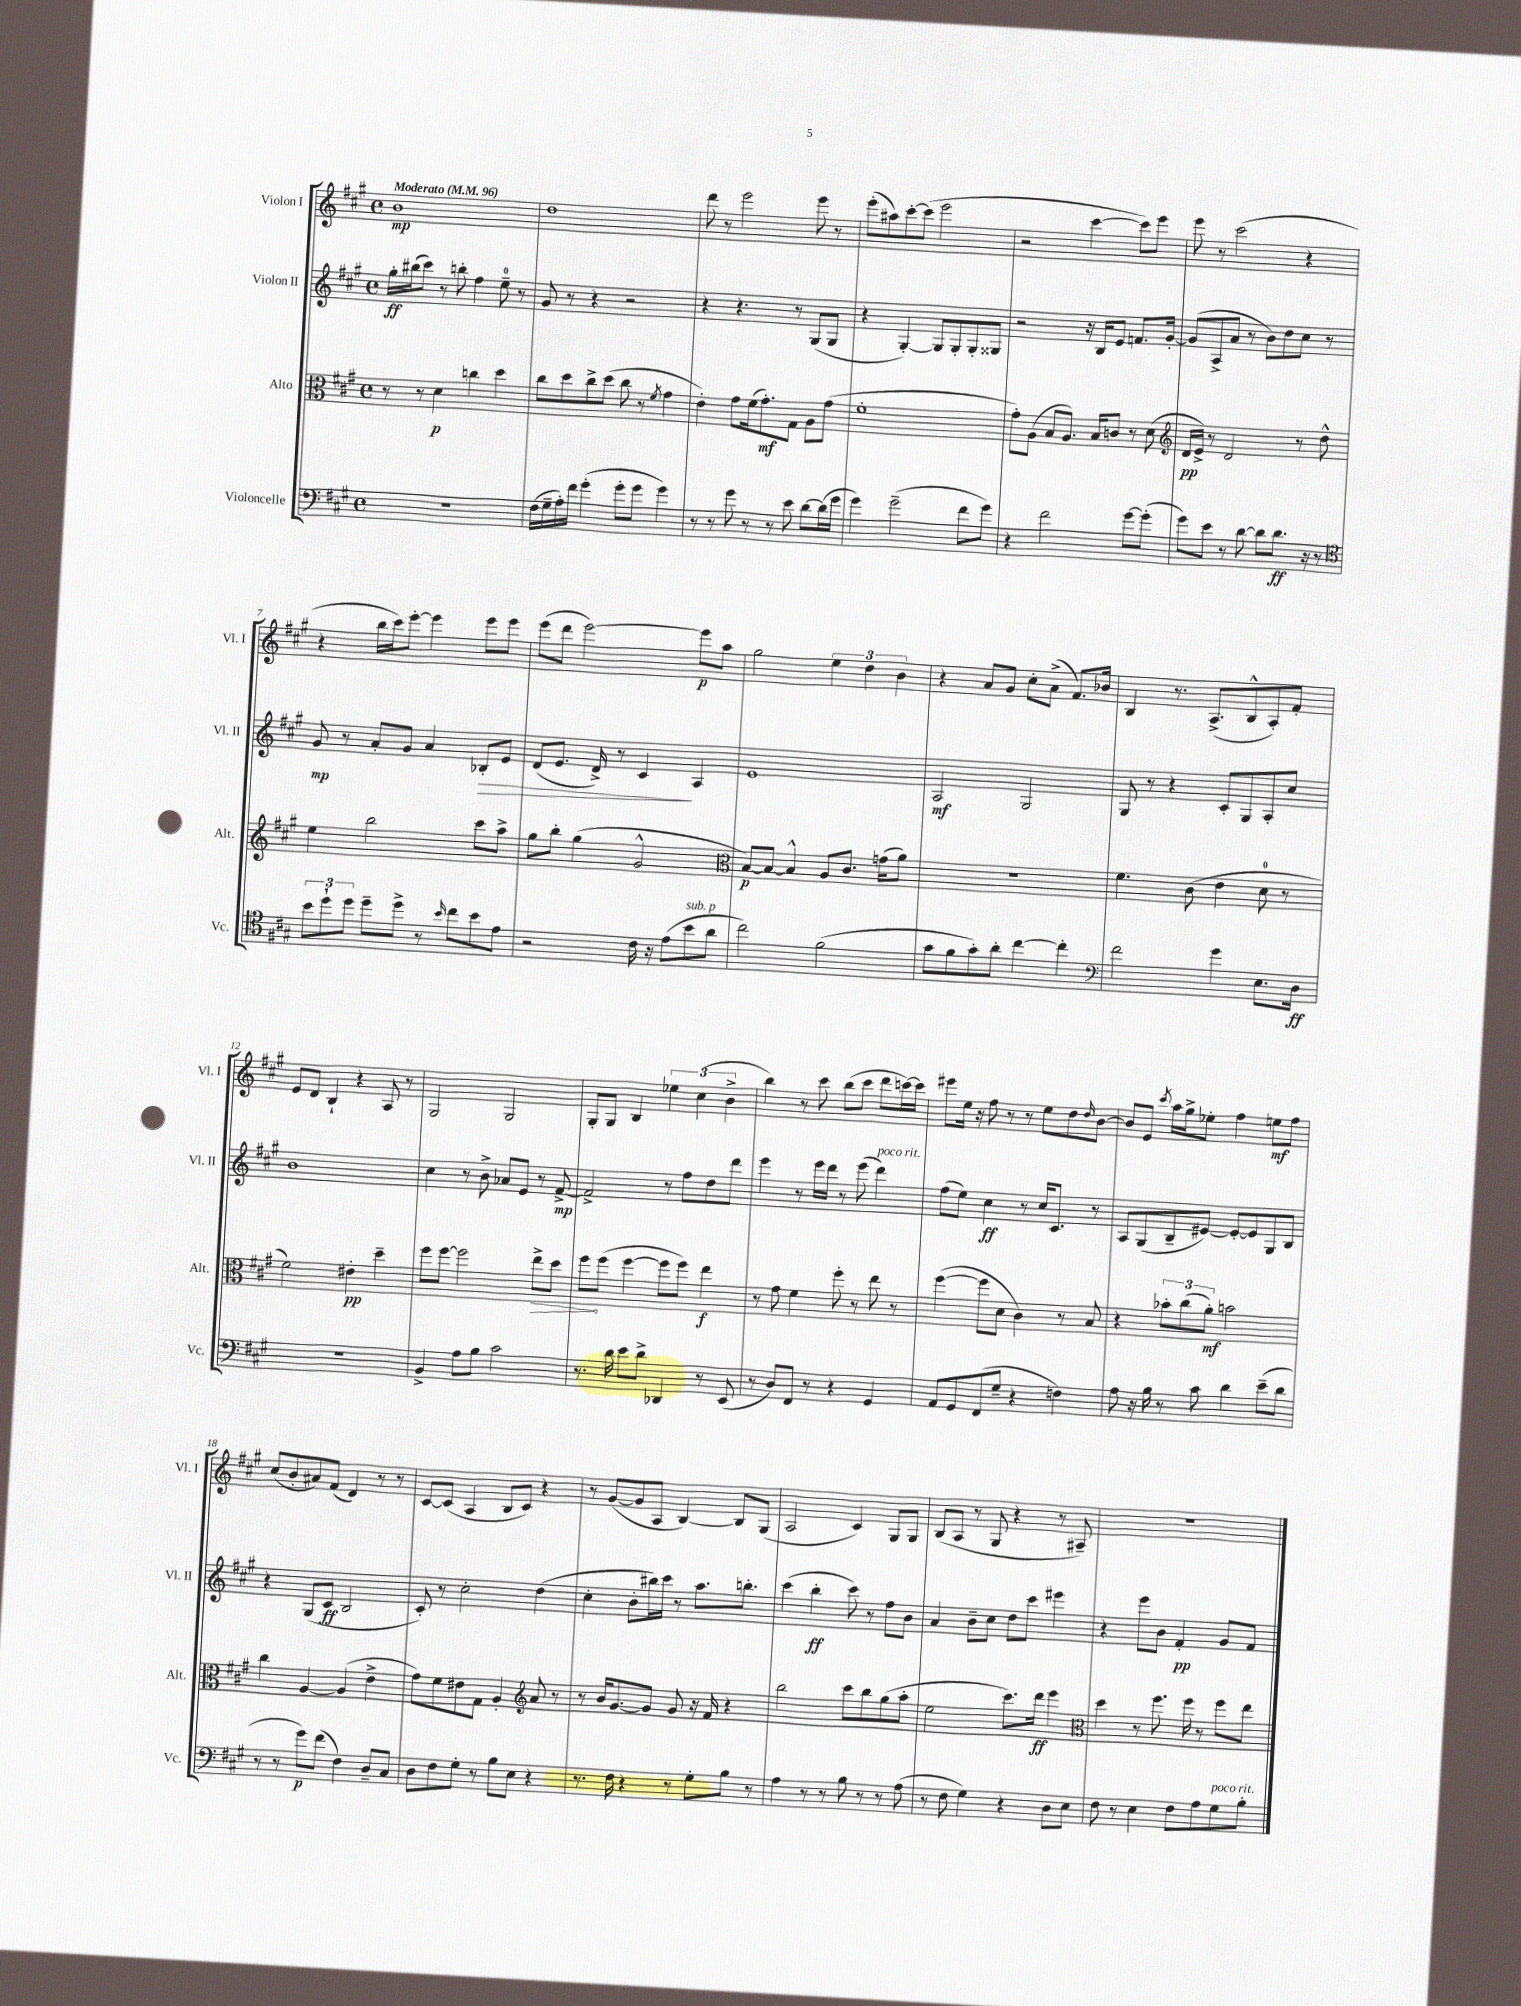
<<
\new StaffGroup <<
\new Staff = "s0" \with { instrumentName = "Violon I" shortInstrumentName = "Vl. I" } {
    \clef treble \key a \major \defaultTimeSignature \time 4/4 \tempo "Moderato" 4 = 96
    b'1\mp |
    d''1 |
    d'''8 r8 e'''2 e'''8 r8 |
    e'''8-.( ais''8) cis'''8~-. cis'''8( e'''2 |
    r2 cis'''4~ cis'''8) e'''8 |
    e'''8 r8 cis'''2( r4 |
    r4 b''16 cis'''16) e'''8~-. e'''4 e'''8 e'''8 |
    e'''8( d'''8 e'''2~) e'''8\p a''8 |
    gis''2 \tuplet 3/2 { e''4 d''4 b'4 } |
    r4 a'8 gis'8 cis''8-. a'8->( fis'8.) bes'16 |
    b4 r8. a8.->( b8-^ a8-.) fis'8-. |
    e'8 d'8 b4-! r4 a8 r8 |
    gis2 gis2 |
    gis8-. gis8 b4 \tuplet 3/2 { ees''4 cis''4( b'4-> } |
    b''4) r8 cis'''8 b''8( cis'''8 d'''8 c'''16~) c'''16 |
    eis'''8 e''16 r16 fis''8 r8 r8 e''8 d''8 \grace { d''16 } b'8~ |
    b'8 e'8 \acciaccatura { cis'''8 } a''16 gis''16-> ees''8-. fis''4 e''8\mf fis''8 |
    cis''8( b'8-. ais'8) fis'8( d'4) r8 r8 |
    cis'8~ cis'8( a4 b8 cis'8) r4 |
    r8 gis'8~( gis'8 a8 b4~) b8 gis8( |
    a2 cis'4) gis8 gis8 |
    b8( a8 r8 gis8 r4 r8 ais8--) |
    R1 \bar "|." |
}
\new Staff = "s1" \with { instrumentName = "Violon II" shortInstrumentName = "Vl. II" } {
    \clef treble \key a \major \defaultTimeSignature \time 4/4
    gis''16-.\ff bis''16( cis'''8) r8 b''8-. fis''4 e''8-0-- r8 |
    gis'8 r8 r4 r2 |
    r4 r4. r8 gis8( gis8 |
    r4 gis4~-.) gis8 gis8-. gis8-. gisis8 |
    r2 r16 b16 e'8 f'8. gis'16~-. |
    gis'8( a8-> a'8 r8 b'8) d''8 cis''8 r8 |
    gis'8\mp r8 a'8-. gis'8 a'4 bes8-.\> e'8 |
    d'8( e'8. d'16->) r8 cis'4\! a4 |
    e'1 |
    a2\mf gis2 |
    gis8 r8 r4 cis'8-. gis8 a8-. cis''8 |
    b'1 |
    cis''4 r8 b'8-> aes'8 e'8 r8 fis'8~->\mp |
    fis'2-> r8 fis''8 d''8 d'''8 |
    e'''4 r8 e'''16 d'''16 r8 e'''8( d'''4^\markup { \italic "poco rit." }) |
    fis''8( e''8) cis''4\ff r8 cis''16 cis'8. r8 |
    a8 gis8( b8-- eis'8~) eis'8~-. eis'8 gis8 b8 |
    r4 gis8( cis'8\ff b2 |
    cis'8-.) r8 cis''2-. d''4( |
    cis''4-. b'8-. bis''16) cis'''16 r8 a''8. b''8.-. |
    cis'''4( b''4-.\ff cis'''8) r8 fis''8 b'8 |
    a'4 b'8-- cis''8 d''8 cis'''8 eis'''4 |
    r4 e'''8 b'8 fis'4-.\pp gis'8 fis'8 \bar "|." |
}
\new Staff = "s2" \with { instrumentName = "Alto" shortInstrumentName = "Alt." } {
    \clef alto \key a \major \defaultTimeSignature \time 4/4
    r8 r8 d'4\p c''4 d''4 |
    cis''8 d''8 cis''8-> d''8( cis''8 r8 \acciaccatura { fis'8 } gis'4 |
    e'4-.) gis'8 fis'16( gis'8.-.\mf) gis8 a8 gis'8( |
    fis'1-. |
    gis'8-.) a8( b8 a8.) b16 c'8 r8 d'8( |
    \clef treble d'16\pp e'16->) r8 d'2 r8 d''8-^ |
    e''4 b''2 cis'''8 a''8-> |
    gis''8 b''8-. gis''4( gis'2-^ |
    \clef alto b8~\p) b8~ b4-^ a8 cis'8. g'16( a'8) |
    R1 |
    fis'4. cis'8( e'4 d'8-0 r8 |
    fis'2) eis'4-.\pp d''4-- |
    fis''8 fis''8~ fis''2 \once \override Hairpin.circled-tip = ##t e''8->\> d''8 |
    fis''8\! fis''8( fis''4~ fis''8 fis''8) e''4\f |
    r8 gis'8 fis'4 fis''8-. r8 e''8 r8 |
    fis''4~( fis''8 d'8 cis'4) r8 b8 |
    r4 \tuplet 3/2 { bes'8-. cis''8( a'8-.\mf) } b'2 |
    cis''4 a4~ a4( e'4-> |
    gis'8) fis'8 eis'8 gis8 a4-. \clef treble a'8 r8 |
    r8 b'16 gis'8.~ gis'8 gis'8 r16 fis'16 r4 |
    b''2 cis'''8 b''8 gis''8( a''8-. |
    e''2 cis'''8.) d'''16\ff e'''4 |
    \clef alto d''4 r8 fis''8. fis''16 r8 fis''8 e''8 \bar "|." |
}
\new Staff = "s3" \with { instrumentName = "Violoncelle" shortInstrumentName = "Vc." } {
    \clef bass \key a \major \defaultTimeSignature \time 4/4
    R1 |
    fis16( gis16-- a16-.) fis'16 gis'4-.( gis'8-. gis'8 gis'4) |
    r8 r8 gis'8 r8 r8 e'8 d'8~ d'16( gis'16 |
    gis'4) gis'2--( fis'8 gis'8) |
    r4 fis'2 gis'8~ gis'8-.( |
    gis'8) e'8 r8 d'8~ d'8 d'8.\ff r16 r8 |
    \clef tenor \tuplet 3/2 { b'8 d''8-! d''8 } d''8-- d''8-> r8 \grace { b'16 } cis''8 b'8 e'8 |
    r2 cis'16 r16 e'8( b'8^\markup { \italic "sub. p" } a'8 |
    cis''2) fis'2( |
    gis'8 fis'8 gis'8-.) a'8-. cis''4~ cis''4-. |
    \clef bass fis'2 gis'4 e8. d16\ff |
    R1 |
    b,4-> a8 b8 cis'2 |
    r8. d'16 e'8 d'8-> des,4 r8 e,8( |
    r8 d8) fis,8 r8 r4 gis,4 |
    a,8 gis,8 fis,8( gis8-- r4 f4) |
    a8 r16 b16 r8 cis'8 d'4 e'8--( d'8 |
    r8 r8 gis'8\p) fis'8( fis4) d8-- cis8 |
    d8 fis8 gis8-. r8 b8 e8 r4 |
    r8. fis16 r4 r8 gis8-. b8 r8 |
    a4 r8 r8 b8 r8 r8 a8( |
    r8 fis8 gis4) r4 d8 e8 |
    fis8 r8 e4 fis8 a8 gis8^\markup { \italic "poco rit." } b8-. \bar "|." |
}
>>
>>
